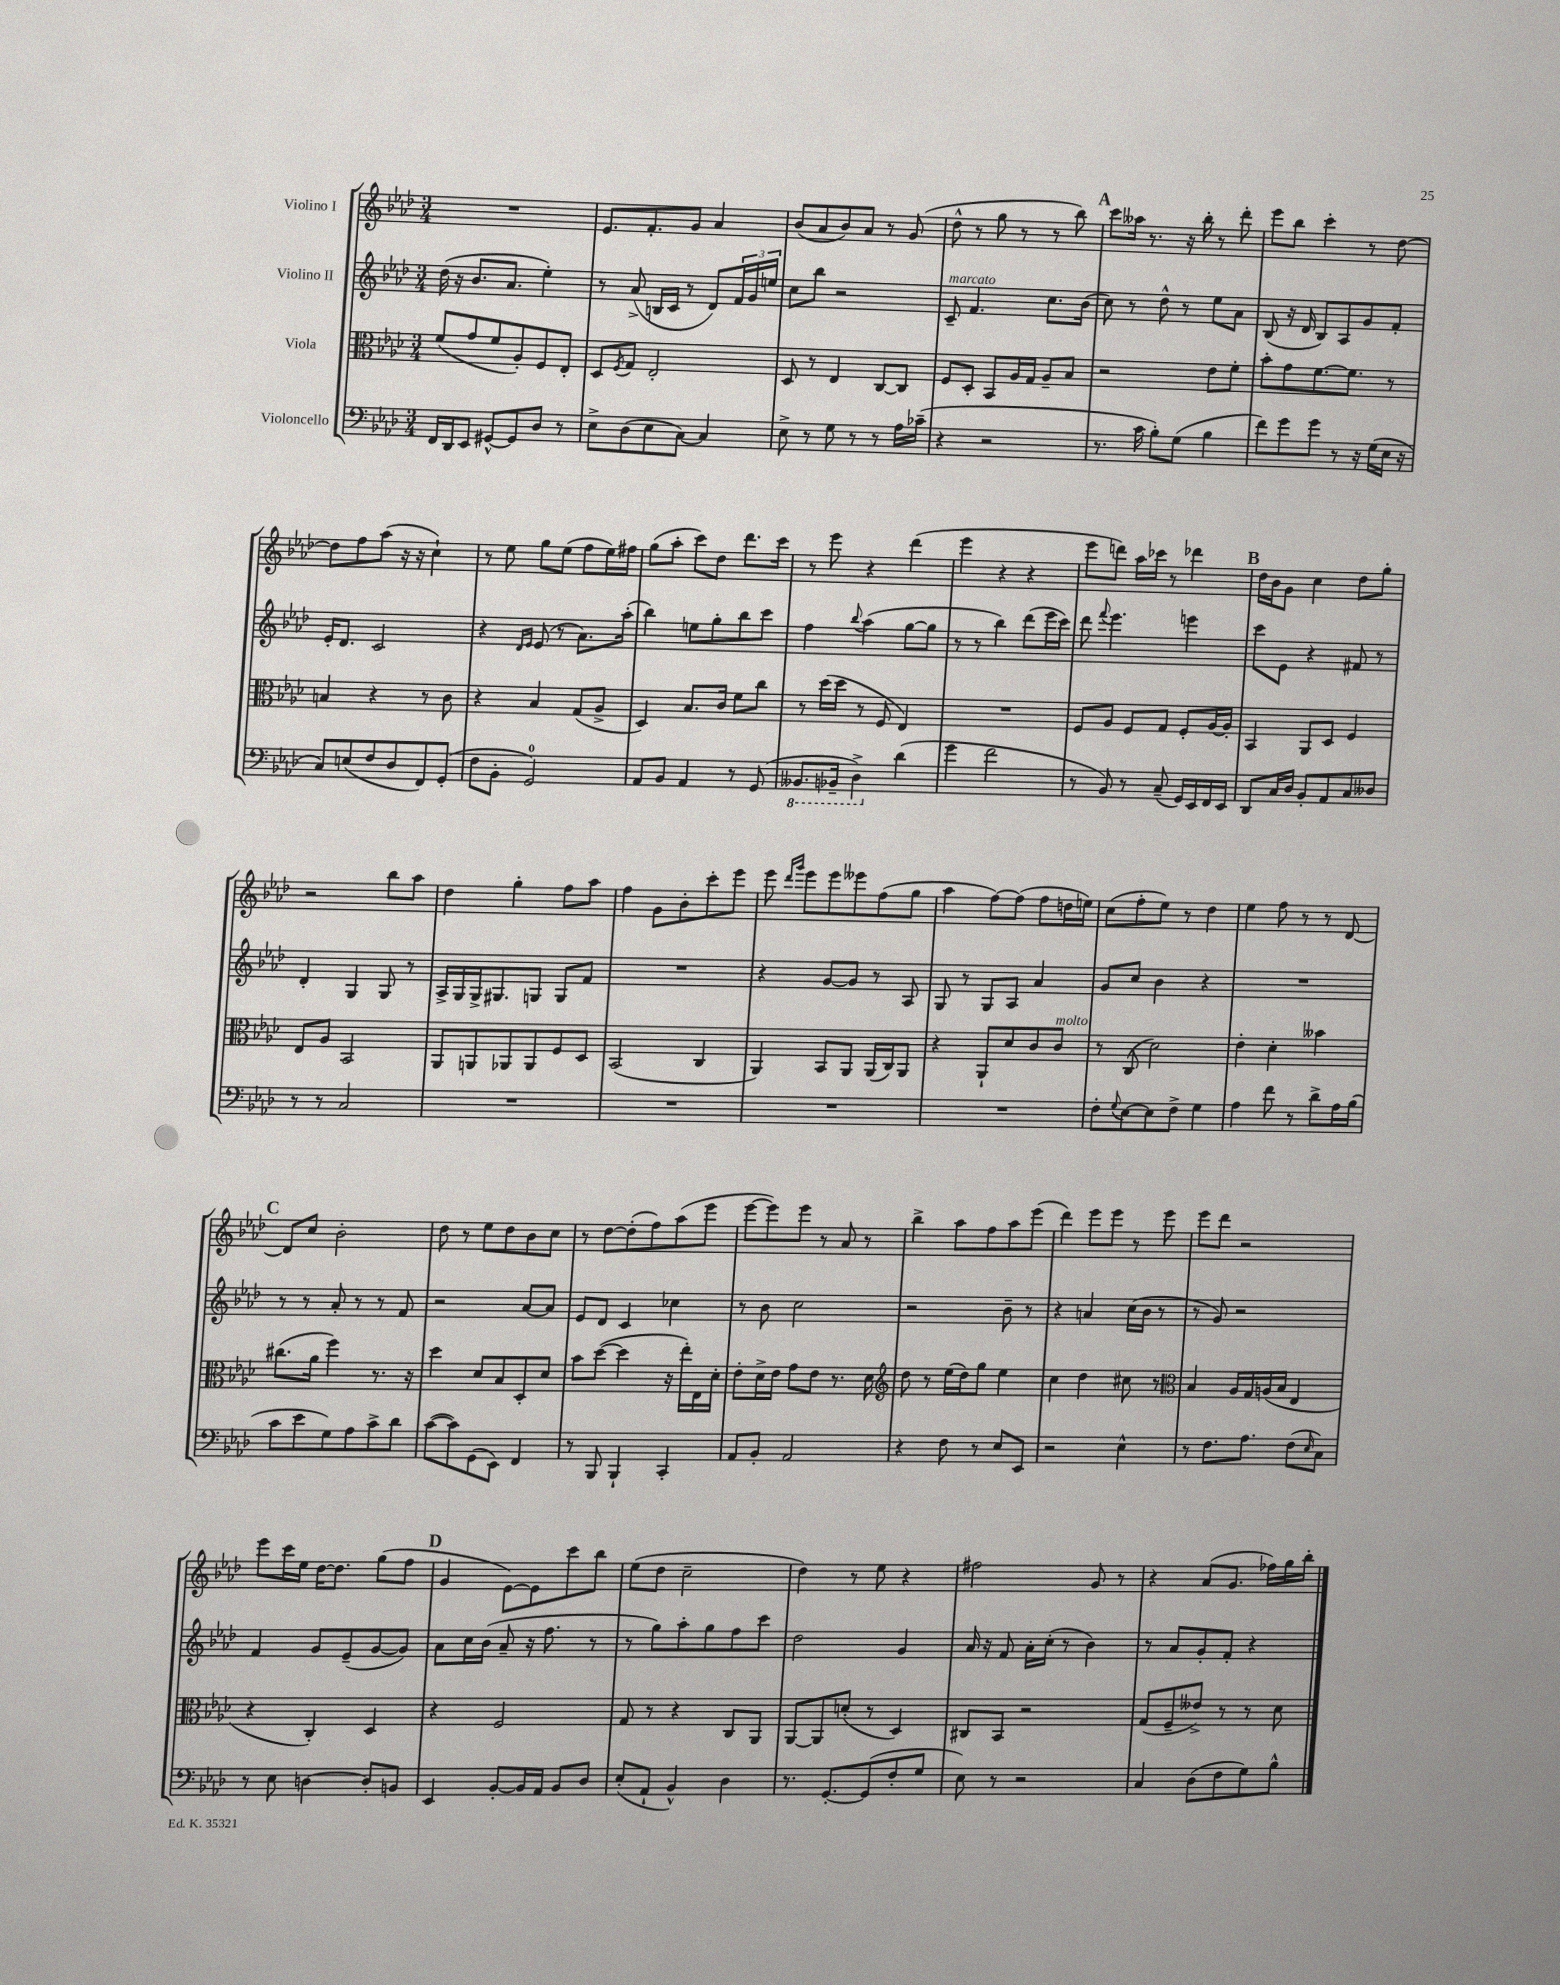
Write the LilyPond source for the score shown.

<<
\new StaffGroup <<
\new Staff = "s0" \with { instrumentName = "Violino I" } {
    \clef treble \key aes \major \numericTimeSignature \time 3/4
    R2. |
    ees'8. f'8.-. g'8 aes'4 |
    bes'8( aes'8 bes'8) aes'8 r8 g'8( |
    des''8-^ r8 g''8 r8 r8 bes''8) |
    \mark \markup { \bold "A" } c'''8 aeses''16 r8. r16 bes''16-. r8 des'''8-. |
    ees'''8 bes''8 c'''4-. r8 des''8~ |
    des''8 f''8 aes''8( r16 r16 c''4-!) |
    r8 ees''8 g''8 ees''8( f''8 ees''16) fis''16 |
    g''8( aes''8-. c'''8) des''8 des'''8. c'''16 |
    r8 ees'''8 r4 des'''4( |
    ees'''4 r4 r4 |
    ees'''8 d'''8) aes''16 ces'''16 r8 des'''4 |
    \mark \markup { \bold "B" } des''16 bes'16 g'8 c''4 des''8 g''8-. |
    r2 bes''8 aes''8 |
    des''4 g''4-. f''8 aes''8 |
    f''4 g'8 bes'8-. c'''8-. ees'''8 |
    ees'''8 \grace { des'''16 g'''16 } ees'''8 ees'''8 eeses'''8 f''8( g''8 |
    aes''4 f''8~) f''8( f''8 d''16 e''16) |
    c''8( f''8-. ees''8) r8 des''4 |
    ees''4 f''8 r8 r8 des'8~ |
    \mark \markup { \bold "C" } des'8 c''8 bes'2-. |
    des''8 r8 ees''8 des''8 bes'8 c''8 |
    r8 des''8~ des''8-.( f''8) aes''8( ees'''8 |
    ees'''8~ ees'''8) ees'''8 r8 aes'8 r8 |
    bes''4-> aes''8 f''8 aes''8 ees'''8( |
    des'''4) ees'''8 ees'''8 r8 ees'''8 |
    ees'''8 des'''8 r2 |
    ees'''8 c'''16 ees''16 des''16~ des''8. g''8( f''8 |
    \mark \markup { \bold "D" } g'4 ees'8~) ees'8 c'''8 bes''8 |
    ees''8( des''8 c''2-- |
    des''4) r8 ees''8 r4 |
    fis''2 g'8 r8 |
    r4 aes'8( g'8. fes''16) g''16 bes''16-. \bar "|." |
}
\new Staff = "s1" \with { instrumentName = "Violino II" } {
    \clef treble \key aes \major \numericTimeSignature \time 3/4
    des''16( r16 bes'8. aes'8. ees''4-.) |
    r8 aes'8->( b16 c'16 r8 des'8) \tuplet 3/2 { f'16 g'16 e''16 } |
    c''8 bes''8 r2 |
    c'8--^\markup { \italic "marcato" } f'4. c''8. bes'16( |
    \mark \markup { \bold "A" } c''8) r8 des''8-^ r8 ees''8 aes'8 |
    bes8( r16 des'16 bes8) aes8 g'8 f'8-. |
    ees'16-. des'8. c'2 |
    r4 \grace { des'16 ees'16 } ees'8( r8 aes'8.) aes''16-.( |
    bes''4) e''8 g''8-. bes''8 c'''8 |
    f''4 \appoggiatura { bes''8 } aes''4( g''8~ g''8 |
    r8 r8 bes''4) des'''8( ees'''16 c'''16) |
    des'''8 \appoggiatura { f'''8 } ees'''4. e'''4 |
    \mark \markup { \bold "B" } c'''8 ees'8 r4 fis'8 r8 |
    des'4-. g4 g8 r8 |
    aes16-> g16 g16-> gis8. g8 g8 f'8 |
    R2. |
    r4 g'8~ g'8 r8 aes8 |
    g8 r8 g8 aes8 aes'4 |
    g'8 c''8 bes'4 r4 |
    R2. |
    \mark \markup { \bold "C" } r8 r8 aes'8-. r8 r8 f'8 |
    r2 aes'8~ aes'8 |
    ees'8 des'8 c'4 ces''4 |
    r8 bes'8 c''2 |
    r2 bes'8-- r8 |
    r4 a'4 c''16( bes'16 r8 |
    r8 g'8) r2 |
    f'4 g'8 ees'8--( g'8~ g'8) |
    \mark \markup { \bold "D" } aes'8 c''16 bes'16( aes'8-- r16 f''8. r8 |
    r8 g''8) aes''8-. g''8 f''8 c'''8 |
    des''2 g'4 |
    aes'16 r16 f'8 aes'16-. c''16-.( r8 bes'4) |
    r8 aes'8 g'8-. f'8-. r4 \bar "|." |
}
\new Staff = "s2" \with { instrumentName = "Viola" } {
    \clef alto \key aes \major \numericTimeSignature \time 3/4
    f'8( g'8 f'8 aes8-.) f8 ees8-. |
    des8 \acciaccatura { f8 } g8 ees2-. |
    des8 r8 ees4 c8~ c8 |
    f8 des8-. bes,8 aes16 g16 aes8-- bes8 |
    \mark \markup { \bold "A" } r2 ees'8 f'8-. |
    bes'8-. g'8 f'8.~ f'8. r8 |
    b4 r4 r8 c'8 |
    r4 bes4 g8( aes8-> |
    des4) bes8. c'16 f'8 c''8 |
    r8 des''16( des''16 r8 f8 ees4) |
    R2. |
    f8 aes8 f8 g8 f8-. aes16~ aes16-. |
    \mark \markup { \bold "B" } bes,4 aes,8 des8 f4 |
    ees8 aes8 bes,2 |
    aes,8 a,8 aes,8 aes,8 f8 des8 |
    bes,2( c4 |
    aes,4) bes,8 aes,8 aes,16( c16) aes,8 |
    r4 aes,8-! des'8 c'8 c'8^\markup { \italic "molto" } |
    r8 c8( des'2) |
    ees'4-. des'4-. beses'4 |
    \mark \markup { \bold "C" } cis''8.( aes'16 f''4) r8. r16 |
    des''4 des'8 bes8 des8-. des'8 |
    bes'8 des''8~( des''4 r16 ees''16-.) ees16 des'16-. |
    ees'8-. des'16-> ees'16 g'8 ees'8 r8. des'16 |
    \clef treble des''8 r8 ees''16( des''16) g''8 ees''4 |
    c''4 des''4 cis''8 r8 |
    \clef alto bes4 aes16 g16 a16( bes16 ees4 |
    r4 c4-.) des4 |
    \mark \markup { \bold "D" } r4 f2 |
    g8 r8 r4 c8 aes,8 |
    aes,8~ aes,8 d'8-.( r8 des4) |
    cis8 bes,8 r2 |
    g8( f8-- eeses'8->) r8 r8 des'8 \bar "|." |
}
\new Staff = "s3" \with { instrumentName = "Violoncello" } {
    \clef bass \key aes \major \numericTimeSignature \time 3/4
    f,16 des,16 ees,8 gis,8~-^ gis,8 des8 r8 |
    ees8-> des8( ees8 c8~) c4 |
    ees8-> r8 g8 r8 r8 aes16 ces'16--( |
    r4 r2 |
    \mark \markup { \bold "A" } r8. c'16 bes8-.) g8( bes4 |
    f'8) g'8 g'8 r8 r16 g16( ees16 r16 |
    c8) e8( f8 des8 f,8) g,8-.( |
    f8 bes,8-. g,2-0) |
    aes,8 bes,8 aes,4 r8 g,8( |
    \ottava #-1 beses,,8. bes,,16-- des,4->) \ottava #0 des'4( |
    g'4 f'2 |
    r8 bes,8) r8 c8--( g,16) ees,16 f,16 ees,16 |
    \mark \markup { \bold "B" } des,8 c16 des16 bes,8-. aes,8 c8 deses8 |
    r8 r8 c2 |
    R2. |
    R2. |
    R2. |
    R2. |
    f8-. \appoggiatura { g8 } ees8~ ees8 f8-> g4 |
    aes4 f'8 r8 des'8-> aes16 bes16( |
    \mark \markup { \bold "C" } c'8 ees'8 g8) aes8 c'8-> des'8 |
    c'8~( c'8) g,8( ees,8) f,4 |
    r8 bes,,8 bes,,4-! c,4-. |
    aes,8 bes,8-. aes,2 |
    r4 f8 r8 ees8 ees,8 |
    r2 ees4-^ |
    r8 f8. aes8. f8( \grace { ees16 } c8) |
    r8 ees8 d4~ d8-. b,8 |
    \mark \markup { \bold "D" } ees,4 bes,8~-. bes,16 aes,16 bes,8 des8 |
    ees8-.( aes,8-! bes,4-^) des4 |
    r8. g,8.~-. g,8( f8-. g8 |
    ees8) r8 r2 |
    c4 des8( f8 g8) bes8-^ \bar "|." |
}
>>
>>
\layout { \context { \Score \remove "Bar_number_engraver" } }
